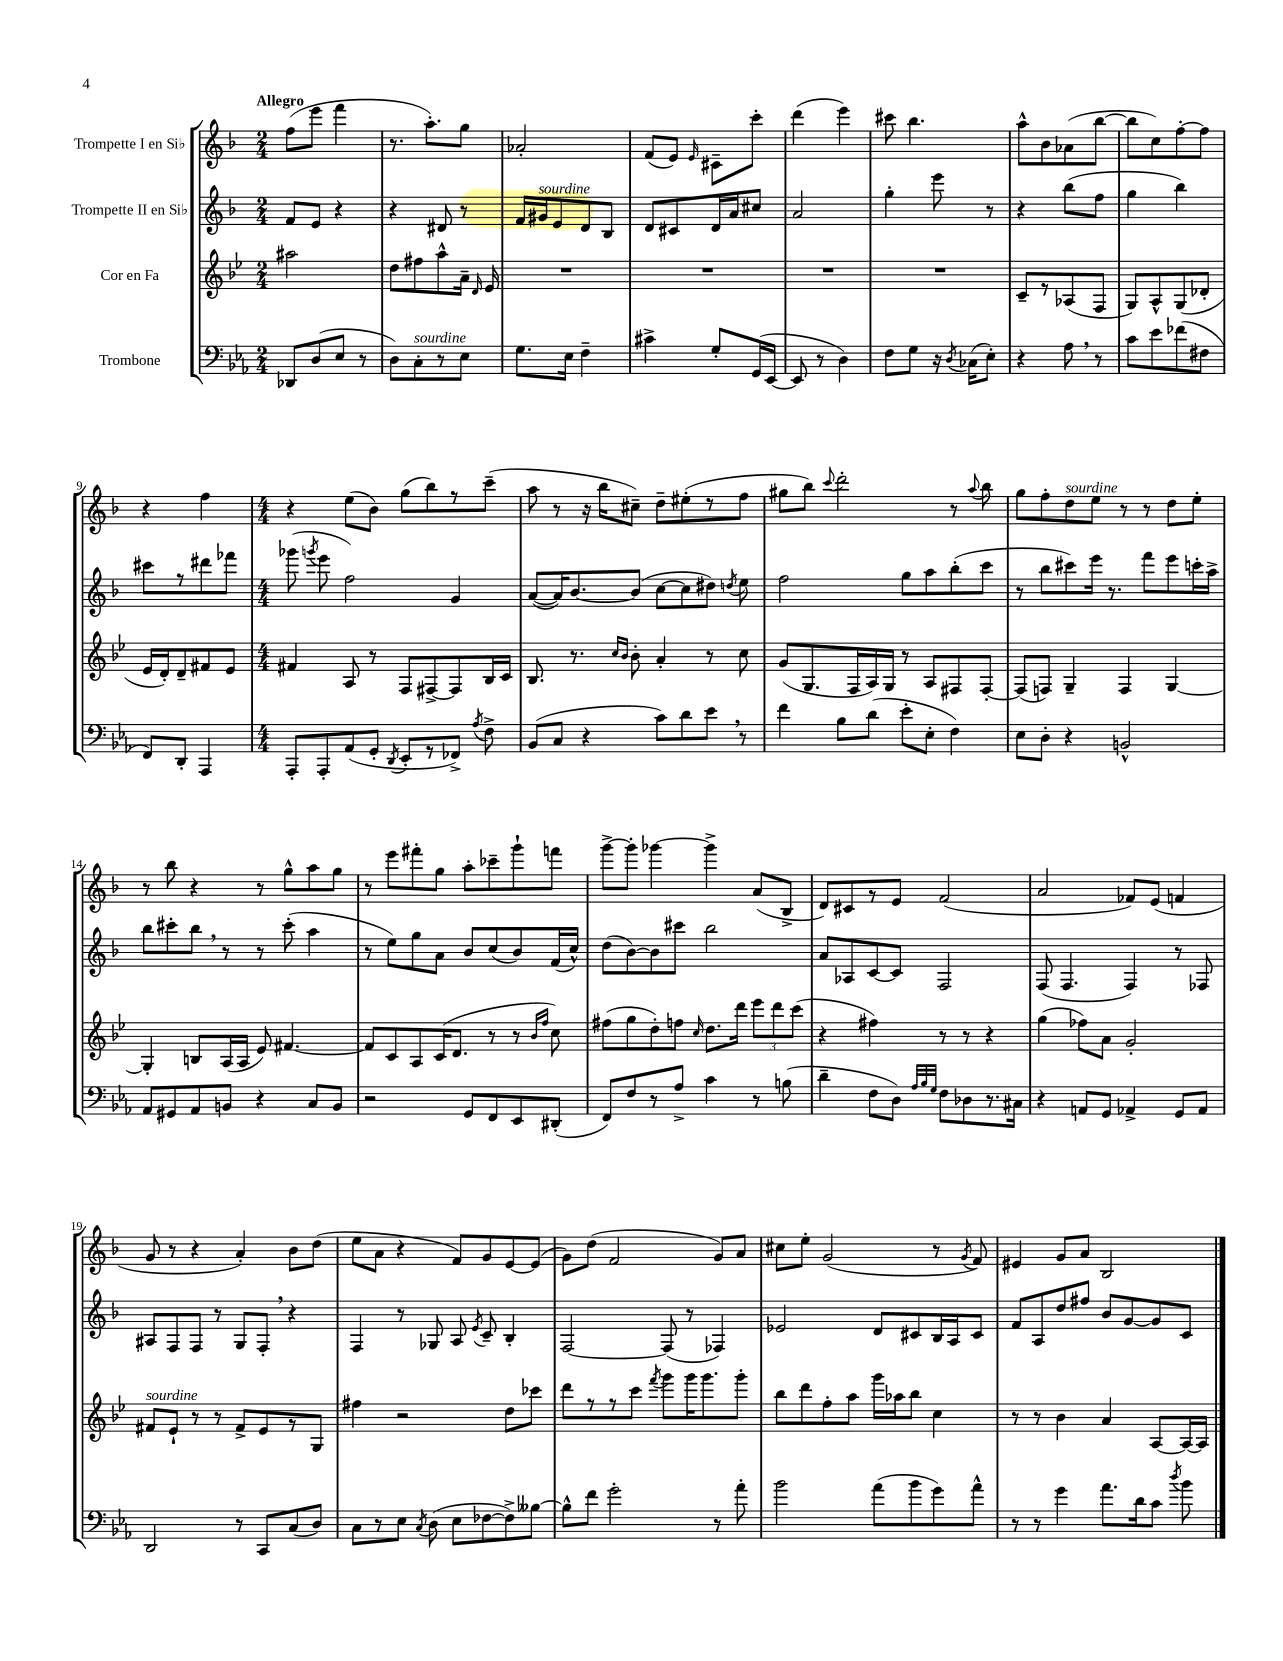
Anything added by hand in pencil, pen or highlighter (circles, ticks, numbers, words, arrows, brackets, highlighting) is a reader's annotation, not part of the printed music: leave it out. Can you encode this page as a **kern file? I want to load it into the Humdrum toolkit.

**kern	**kern	**kern	**kern
*part4	*part3	*part2	*part1
*staff4	*staff3	*staff2	*staff1
*I"Trombone	*I"Cor en Fa	*I"Trompette II en Si♭	*I"Trompette I en Si♭
*clefF4	*clefG2	*clefG2	*clefG2
*k[b-e-a-]	*k[b-e-]	*k[b-]	*k[b-]
*M2/4	*M2/4	*M2/4	*M2/4
=1	=1	=1	=1
!	!	!	!LO:TX:a:B:t=Allegro
8DD-X/L	2aa#X\	8f/L	(8ff\L
(8D/	.	8e/J	8eee\J
8E-/J	.	4r	4fff\
8r	.	.	.
=2	=2	=2	=2
8D\L)	8dd\L	4r	8.r
!LO:TX:a:i:t=sourdine	!	!	!
8C'\	8ff#X\	.	.
.	.	.	8.aa'\L)
8r	8aa^^\	8d#X/	.
8E-\J	16a~\Jk	8r	8gg\J
.	16qqd/	.	.
.	16e-/	.	.
=3	=3	=3	=3
8.G\L	2r	16f/LL	2a-X'/
!	!	!LO:TX:a:i:t=sourdine	!
.	.	16g#X/J	.
.	.	8e/	.
16E-\Jk	.	.	.
4F~\	.	8d/	.
.	.	8B-/J	.
=4	=4	=4	=4
4c#X^\	2r	8d/L	(8f/L
.	.	8c#X/	8e/J)
.	.	.	16qqe/
8G'/L	.	16d/L	8c#X~\L
.	.	16a/J	.
(16GG/L	.	8cc#X/J	8ccc'\J
[16EE-/JJ	.	.	.
=5	=5	=5	=5
8EE-/]	2r	2a/	(4ddd\
8r	.	.	.
4D\)	.	.	4eee\)
=6	=6	=6	=6
8F\L	2r	4gg'\	8ccc#X\
8G\J	.	.	4.bb-\
16r	.	8eee\	.
8qD/	.	.	.
(16C-X\KL	.	.	.
8E-'\J)	.	8r	.
=7	=7	=7	=7
4r	8c~/L	4r	8aa^^\L
.	8r	.	8b-\
8A-,\	(8A-X/	(8bb-\L	(8a-X\
8r	8F/J	8ff\J	[8bb-\J
=8	=8	=8	=8
8c\L	8G/L)	4gg\	8bb-\L]
8e-\	8A^^/	.	8cc\)
(8f-X\	(8G/	4bb-\)	[8ff'\
8F#X\J	8d-X'/J	.	8ff\J]
!!LO:LB:g=z
=9	=9	=9	=9
8FF/L)	16e-/LL	8ccc#X\L	4r
.	16d'/J)	.	.
8DD'/J	8d~/	8r	.
4AAA-/	8f#X/	8ddd#X\	4ff\
.	8e-/J	8fff-X\J	.
=10	=10	=10	=10
*M4/4	*M4/4	*M4/4	*M4/4
8AAA-'/L	4f#X/	(8ggg-X\	4r
.	.	8qgggn/	.
8AAA-'/	.	8eee\	.
(8AA-/	8A/	2ff\)	(8ee\L
8GG'/J	8r	.	8b-\J)
8qDD/	.	.	.
8EE-'/L	8F/L	.	(8gg\L
8r	[8F#X^/	.	8bb-\)
8FF-X^/J)	8F#/]	4g/	8r
8qA-/	.	.	.
8F^\	16B-/L	.	(8ccc~\J
.	16c/JJ	.	.
=11	=11	=11	=11
(8BB-/L	8.B-/	([8a/L	8aa\
8C/J	.	16a/K])	8r
.	8.r	[8.b-/	.
4r	.	.	16r
.	.	.	16bb-\KL
.	16qqcc/LL	.	.
.	16qqb-/JJ	.	.
.	8b-'\	(8b-/J]	8cc#X~\J)
8c\L)	4a'/	[8cc\L	8dd~\L
8d\	.	8cc\]	(8ee#X'\
8e-,\J	8r	8dd#X\J)	8r
.	.	8qddn/	.
8r	8cc\	8ee\	8ff\J
=12	=12	=12	=12
4f\	(8g/L	2ff\	8gg#X\L
.	8.G/	.	8bb-\J)
.	.	.	8qqccc/
8B-\L	.	.	2ddd'\
.	16F/L	.	.
(8d\J	16A/)	.	.
.	16G/JJ	.	.
8e-'\L	8r	8gg\L	.
8E-'\J	8A/L	8aa\	.
4F\)	8F#X/	(8bb-'\	8r
.	.	.	8qqaa/
.	[8F#'/J	8ccc\J	8bb-\
=13	=13	=13	=13
8E-\L	(8F#/L]	8r	8gg\L
8D'\J	8Fn/J)	8bb-\L	8ff'\
!	!	!	!LO:TX:a:i:t=sourdine
4r	4G~/	8ccc#X\)	8dd\
.	.	16eee\Jk	8ee\J
.	.	8.r	.
2BBn^^/	4F/	.	8r
.	.	8fff\L	8r
.	[4G/	8eee\	8dd\L
.	.	16cccn'\L	8ee'\J
.	.	16aa^\JJ	.
!!LO:LB:g=z
=14	=14	=14	=14
8AA-/L	4G'/]	8bb-\L	8r
8GG#X/	.	8ccc#X'\	8bb-\
8AA-/	8Bn/L	8bb-,\J	4r
8BBn/J	(16A/L	8r	.
.	16A/JJ	.	.
4r	8e-/)	8r	8r
.	[4.f#X/	(8ccc#'\	8gg^^\L
8C/L	.	4aa\	8aa\
8BB/J	.	.	8gg\J
=15	=15	=15	=15
2r	8f#/L]	8r	8r
.	8c/	8ee\L)	8eee\L
.	8A/	8gg\	8fff#X'\
.	(16c/K	8a\J	8gg\J
.	8.d/J	.	.
8GG/L	.	8b-/L	8aa'\L
8FF/	8r	(8cc/	8ccc-X~\
8EE-/	8r	8b-/)	8ggg`\
.	16qqb-/LL	.	.
.	16qqff/JJ	.	.
(8DD#X'/J	8cc\)	(16f/L	8fffn\J
.	.	16cc^^/JJ)	.
=16	=16	=16	=16
8FF/L)	(8ff#X\L	(8dd\L	[8ggg^\L
8F/	8gg\	[8b-\)	8ggg'\J]
8r	8dd'\)	8b-\]	[4ggg-X\
8A-^/J	8ffn\J	8ccc#X\J	.
.	16qqcc/	.	.
4c\	8.dd\L	2bb-\	4ggg-^\]
.	16ddd\Jk	.	.
8r	12eee-\L	.	(8a/L
.	12ddd\	.	.
(8Bn\	.	.	8B-^/J
.	(12ccc\J	.	.
=17	=17	=17	=17
4d~\	4r	8a/L	8d/L)
.	.	8A-X/	8c#X/
8F\L	4ff#X\)	[8c/	8r
8D\J)	.	8c/J]	8e/J
32qqA-/LLL	.	.	.
32qqB-/	.	.	.
32qqG/JJJ	.	.	.
8F\L	8r	2F/	(2f/
8D-X\	8r	.	.
8.r	4r	.	.
16C#X\Jk	.	.	.
=18	=18	=18	=18
4r	(4gg\	(8F/	2a/
.	.	4.F/	.
8AAn/L	8ff-X\L)	.	.
8GG/J	8a\J	.	.
4AA-X^/	2g'/	4F/)	8f-X/L)
.	.	.	(8e/J
8GG/L	.	8r	4fn/
8AA-/J	.	8F-X/	.
!!LO:LB:g=z
=19	=19	=19	=19
!	!LO:TX:a:i:t=sourdine	!	!
2DD/	8f#X/L	8A#X/L	8g/
.	8e-`/J	8F/	8r
.	8r	8F/J	4r
.	8r	8r	.
8r	8f#^/L	8G/L	4a'/)
8CC/L	8e-/	8F',/J	.
(8C/	8r	4r	8b-\L
8D/J)	8G/J	.	(8dd\J
=20	=20	=20	=20
8C\L	4ff#X\	4F/	8ee\L
8r	.	.	8a\J
8E-\J	2r	8r	4r
8qC/	.	.	.
(8D\	.	8G-X/	.
8E-\L	.	8A/	8f/L)
.	.	8qe/	.
[8F-X\	.	8c~/	8g/
8F-^\])	8dd\L	4B-'/	[8e/
[8B--X\J	8ccc-X\J	.	(8e/J]
=21	=21	=21	=21
8B--^^\L]	8ddd\L	[2F/	8g\L)
8f\J	8r	.	(8dd\J
2g'\	8r	.	2f/
.	8ccc\J	.	.
.	8qfff/	.	.
.	8ggg\L	(8F/]	.
.	16ggg\K	8r	.
.	8.ggg\	.	.
8r	.	4F-X/)	8g/L)
8a-'\	8ggg'\J	.	8a/J
=22	=22	=22	=22
2b-\	8bb-\L	2e-X/	8cc#X\L
.	8ddd\	.	8ee'\J
.	8ff'\	.	(2g/
.	8aa\J	.	.
(8a-\L	16ggg\LL	8d/L	.
.	16aa-X\J	.	.
8b-\	8bb-\J	8c#X/	.
8g\)	4cc\	16B-/L	8r
.	.	16A/J	.
.	.	.	8qg/
8a-^^\J	.	8c#/J	8f/)
=23	=23	=23	=23
8r	8r	8f/L	4e#X/
8r	8r	8A/	.
4g\	4b-\	8dd/	8g/L
.	.	8ff#X/J	8a/J
8.a-\L	4a/	8b-/L	2B-/
.	.	[8g/	.
16d\k	.	.	.
8c\J	[8A/L	8g/]	.
8qdd/	.	.	.
8b-\	16A/L_	8c/J	.
.	16A/JJ]	.	.
==	==	==	==
*-	*-	*-	*-
